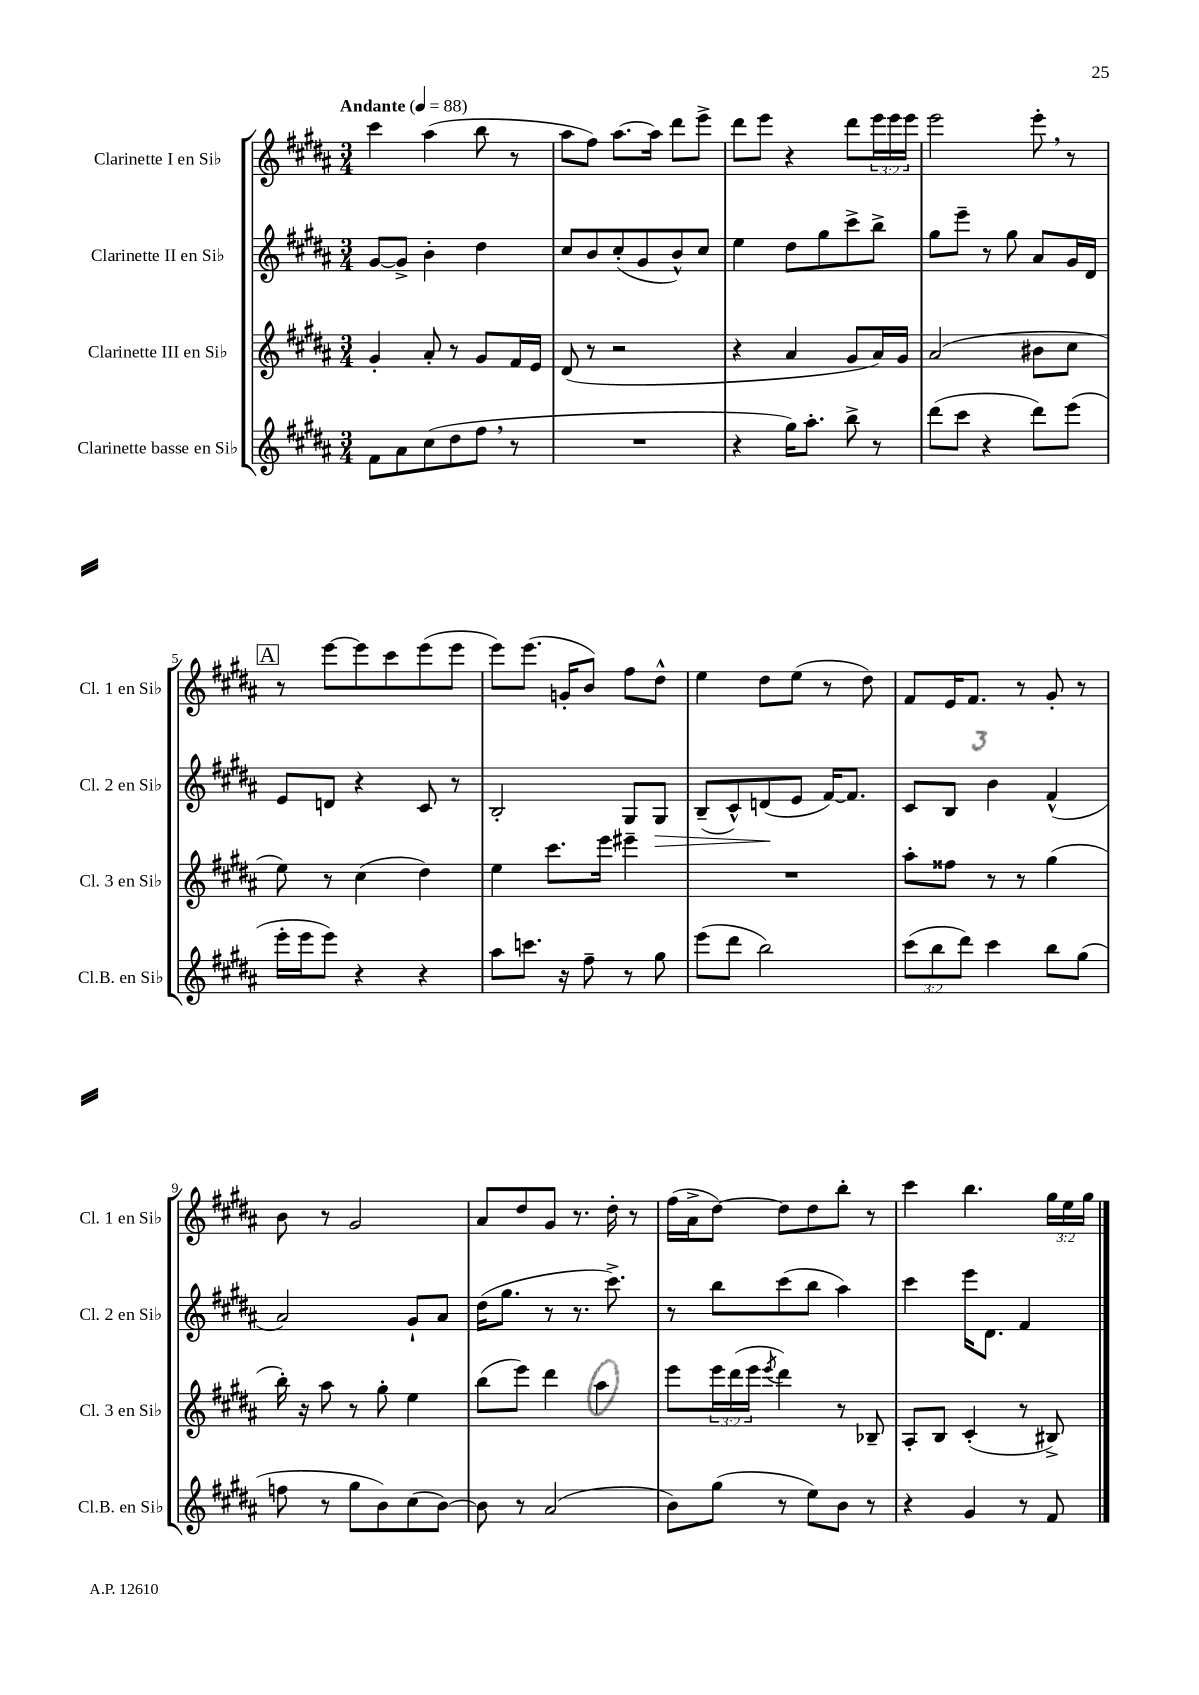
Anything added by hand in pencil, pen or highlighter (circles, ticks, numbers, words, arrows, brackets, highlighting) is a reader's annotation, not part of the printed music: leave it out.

**kern	**kern	**kern	**kern
*staff4	*staff3	*staff2	*staff1
*clefG2	*clefG2	*clefG2	*clefG2
*k[f#c#g#d#a#]	*k[f#c#g#d#a#]	*k[f#c#g#d#a#]	*k[f#c#g#d#a#]
*M3/4	*M3/4	*M3/4	*M3/4
*MM88	*MM88	*MM88	*MM88
8f#	4g#'	[8g#	4ccc#
8a#	.	8g#^]	.
(8cc#	8a#'	4b'	(4aa#
8dd#	8r	.	.
8ff#	8g#	4dd#	8bb
8r	16f#	.	8r
.	16e	.	.
=	=	=	=
2.r	(8d#	8cc#	8aa#
.	8r	8b	8ff#)
.	2r	(8cc#'	[8.aa#
.	.	8g#	.
.	.	.	16aa#]
.	.	8b^^)	8ddd#
.	.	8cc#	8eee^
=	=	=	=
4r	4r	4ee	8ddd#
.	.	.	8eee
16gg#)	4a#	8dd#	4r
8.aa#'	.	.	.
.	.	8gg#	.
8bb^	8g#	8ccc#^	8ddd#
8r	16a#)	8bb^	24eee
.	.	.	24eee
.	16g#	.	.
.	.	.	24eee
=	=	=	=
(8ddd#	(2a#	8gg#	2eee
8ccc#	.	8eee~	.
4r	.	8r	.
.	.	8gg#	.
8ddd#)	8b#	8a#	8eee'
(8eee	8cc#	16g#	8r
.	.	16d#	.
=	=	=	=
16eee'	8ee)	8e	8r
16eee	.	.	.
8eee)	8r	8d	[8eee
4r	(4cc#	4r	8eee]
.	.	.	8ccc#
4r	4dd#)	8c#	(8eee
.	.	8r	8eee
=	=	=	=
8aa#	4ee	2B'	8eee)
8.ccc	.	.	(8.eee
.	8.ccc#	.	.
16r	.	.	16g'
8ff#~	.	.	8b)
.	16eee	.	.
8r	4eee#~	8G#	8ff#
8gg#	.	8G#	8dd#^^
=	=	=	=
(8eee	2.r	(8B~	4ee
8ddd#	.	8c#^^)	.
2bb)	.	(8d	8dd#
.	.	8e	(8ee
.	.	[16f#)	8r
.	.	8.f#]	.
.	.	.	8dd#)
=	=	=	=
(12ccc#	8aa#'	8c#	8f#
12bb	.	.	.
.	8ff##	8B	16e
12ddd#)	.	.	.
.	.	.	8.f#
4ccc#	8r	4b	.
.	8r	.	8r
8bb	(4gg#	(4f#^^	8g#'
(8gg#	.	.	8r
=	=	=	=
8ff	16bb')	2a#)	8b
.	16r	.	.
8r	8aa#	.	8r
8gg#	8r	.	2g#
8b)	8gg#'	.	.
(8cc#	4ee	8g#`	.
[8b)	.	8a#	.
=	=	=	=
8b]	(8bb	(16dd#	8a#
.	.	8.gg#	.
8r	8eee)	.	8dd#
(2a#	4ddd#	8r	8g#
.	.	8.r	8.r
.	4aa#	.	.
.	.	8.ccc#^)	16dd#'
.	.	.	8r
=	=	=	=
8b)	8eee	8r	(16ff#
.	.	.	16a#^
(8gg#	24eee	8bb	[8dd#)
.	(24ddd#	.	.
.	24eee	.	.
.	8qeee	.	.
8r	4ddd#)	(8ccc#	8dd#]
8ee)	.	8bb	8dd#
8b	8r	4aa#)	8bb'
8r	8B-~	.	8r
=	=	=	=
4r	8A#'	4ccc#	4ccc#
.	8B	.	.
4g#	(4c#'	16eee	4.bb
.	.	8.d#	.
8r	8r	4f#	.
8f#	8B#^)	.	24gg#
.	.	.	24ee
.	.	.	24gg#
==	==	==	==
*-	*-	*-	*-
